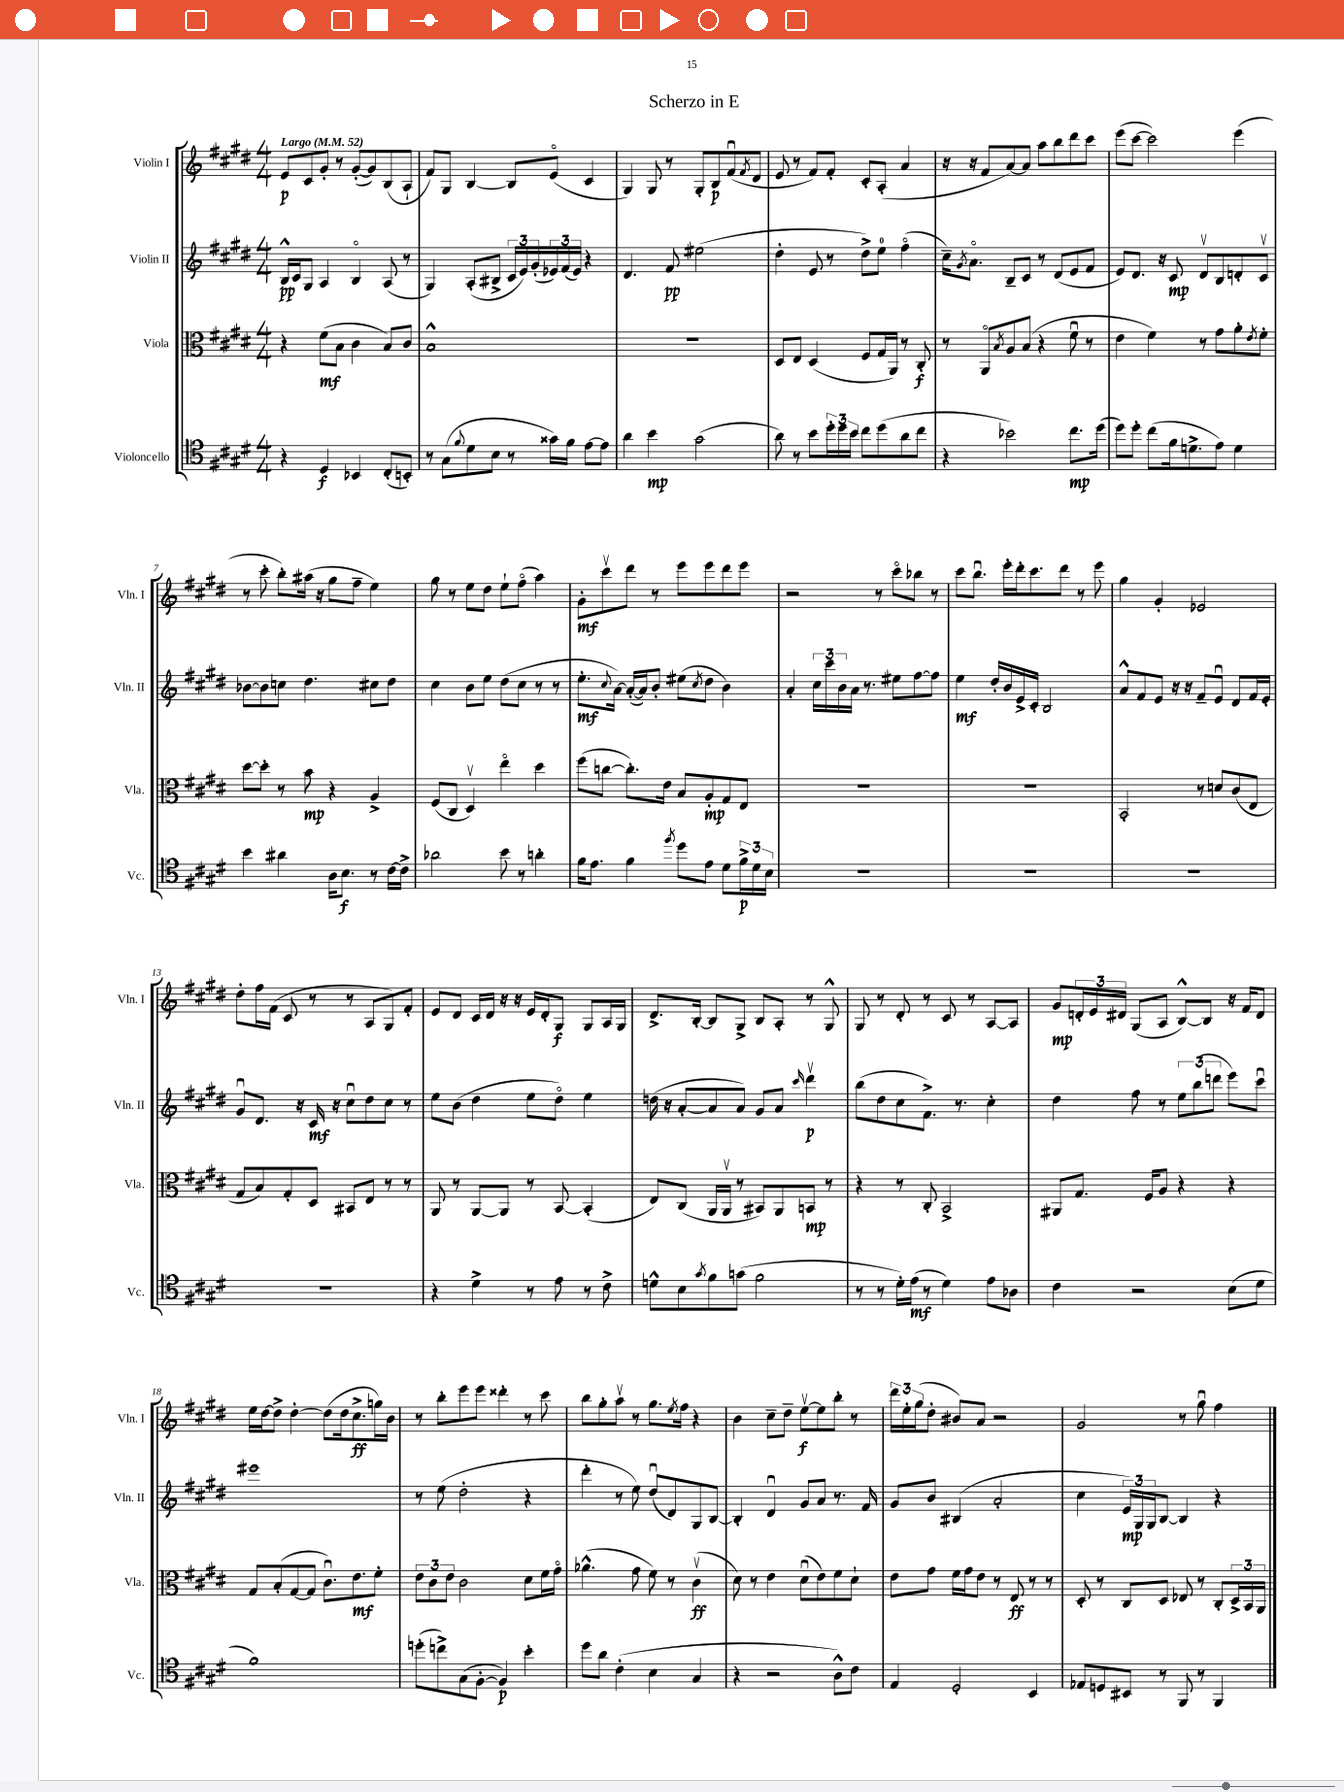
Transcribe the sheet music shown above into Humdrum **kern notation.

**kern	**dynam	**kern	**dynam	**kern	**dynam	**kern	**dynam
*part4	*part4	*part3	*part3	*part2	*part2	*part1	*part1
*staff4	*staff4	*staff3	*staff3	*staff2	*staff2	*staff1	*staff1
*I"Violoncello	*	*I"Viola	*	*I"Violin II	*	*I"Violin I	*
*I'Vc.	*	*I'Vla.	*	*I'Vln. II	*	*I'Vln. I	*
*clefC4	*	*clefC3	*	*clefG2	*	*clefG2	*
*k[f#c#g#d#]	*	*k[f#c#g#d#]	*	*k[f#c#g#d#]	*	*k[f#c#g#d#]	*
*M4/4	*	*M4/4	*	*M4/4	*	*M4/4	*
*MM52	*	*MM52	*	*MM52	*	*MM52	*
=1	=1	=1	=1	=1	=1	=1	=1
!	!	!	!	!	!	!LO:TX:a:B:t=Largo	!
4r	.	4r	.	16B^^/LL	pp	8e/L	p
.	.	.	.	16c#/J	.	.	.
.	.	.	.	8G#/J	.	8c#/	.
4D#/	f	(8f#\L	mf	4A/	.	8g#'/J	.
.	.	8B\J	.	.	.	8r	.
4BB-X/	.	4c#\	.	4B/	.	([8g#'/L	.
.	.	.	.	.	.	8g#/])	.
(8C#'/L	.	8B/L)	.	(8A/	.	(8B/	.
8BBn'/J)	.	8c#/J	.	8r	.	8A`/J	.
=2	=2	=2	=2	=2	=2	=2	=2
8r	.	1B^^	.	4G#/)	.	8f#/L)	.
(8G#\L	.	.	.	.	.	8G#/J	.
8qqf#/	.	.	.	.	.	.	.
8d#\	.	.	.	(8A'/L	.	[4B/	.
8B\J	.	.	.	8B#X^/J	.	.	.
8r	.	.	.	24c#/LL	.	8B/L]	.
.	.	.	.	24e/)	.	.	.
.	.	.	.	(24g#'/	.	.	.
16g##X\LL)	.	.	.	24e-X/)	.	(8e/J	.
.	.	.	.	(24f#/	.	.	.
16f#\JJ	.	.	.	.	.	.	.
.	.	.	.	24e-/JJ)	.	.	.
[8e\L	.	.	.	4r	.	4c#/	.
8e\J]	.	.	.	.	.	.	.
=3	=3	=3	=3	=3	=3	=3	=3
4a\	.	1r	.	4.d#/	.	4G#/)	.
4b\	mp	.	.	.	.	8G#/	.
.	.	.	.	8f#/	pp	8r	.
(2g#\	.	.	.	(2ee#X\	.	8G#'/L	.
.	.	.	.	.	.	8B/	p
.	.	.	.	.	.	(8f#u/	.
.	.	.	.	.	.	8qf#/	.
.	.	.	.	.	.	8d#/J	.
=4	=4	=4	=4	=4	=4	=4	=4
8a\)	.	8D#/L	.	4dd#'\	.	8e/	.
8r	.	8E/J	.	.	.	8r	.
8b\L	.	(4D#/	.	8e/	.	8f#/L)	.
24dd#'\L	.	.	.	8r	.	8f#'/J	.
24dd#\	.	.	.	.	.	.	.
24b\JJ	.	.	.	.	.	.	.
8cc#\L	.	8F#/L	.	8dd#^\L)	.	8c#'/L	.
(8dd#\	.	16G#/L	.	8ee\J	.	(8A'/J	.
.	.	16AA/JJ)	.	.	.	.	.
8a\	.	8r	.	(4ff#\	.	4a/	.
8cc#\J	.	8C#'/	f	.	.	.	.
=5	=5	=5	=5	=5	=5	=5	=5
4r	.	8r	.	16cc#~\KL)	.	16r	.
.	.	.	.	8qg#/	.	.	.
.	.	.	.	8.a\J	.	16r	.
.	.	8AA/L	.	.	.	8f#/L	.
.	.	8qB/	.	.	.	.	.
2b-X\)	.	8A/	.	8B~/L	.	[8a/)	.
.	.	(8B/J	.	8c#/J	.	8a/J]	.
.	.	4r	.	8r	.	8aa\L	.
.	.	.	.	(8d#/L	.	8bb\	.
8.cc#\L	mp	8f#u\	.	8e/	.	8ddd#\	.
.	.	8r	.	8f#/J	.	8ccc#\J	.
(16dd#\Jk	.	.	.	.	.	.	.
=6	=6	=6	=6	=6	=6	=6	=6
8dd#\L)	.	4e\	.	8e/L)	.	(8eee\L	.
8dd#'\J	.	.	.	8.d#/J	.	[8ccc#\J	.
(8cc#\L	.	4f#\)	.	.	.	2ccc#\])	.
.	.	.	.	16r	.	.	.
16f#\k	.	.	.	8c#/	mp	.	.
8.dn^\	.	.	.	.	.	.	.
.	.	8r	.	8d#v/L	.	.	.
8e\J)	.	8g#\L	.	8B/	.	.	.
4d\	.	8a'\	.	8dn'/	.	(4eee\	.
.	.	8qe/	.	.	.	.	.
.	.	8f#'\J	.	8c#v/J	.	.	.
!!LO:LB:g=z
=7	=7	=7	=7	=7	=7	=7	=7
4b\	.	[8dd#\L	.	[8b-X\L	.	8r	.
.	.	8dd#'\J]	.	8b-\]	.	8ccc#'\	.
4a#X\	.	8r	.	8ccn\J	.	8bb'\L)	.
.	.	8b\	mp	4.dd#\	.	(16aa#X\Jk	.
.	.	.	.	.	.	16r	.
16A\KL	.	4r	.	.	.	8gg#\L	.
8.B\J	f	.	.	.	.	.	.
.	.	.	.	.	.	8ff#~\J	.
8r	.	4A^/	.	8cc#X\L	.	4ee\)	.
[16c#\LL	.	.	.	8dd#\J	.	.	.
16c#^\JJ]	.	.	.	.	.	.	.
=8	=8	=8	=8	=8	=8	=8	=8
2a-X\	.	(8F#/L	.	4cc#\	.	8gg#\	.
.	.	8C#/J	.	.	.	8r	.
.	.	4D#v/)	.	8b\L	.	8ee\L	.
.	.	.	.	8ee\J	.	8dd#\J	.
8b\	.	4ee\	.	(8dd#\L	.	8ee`\L	.
8r	.	.	.	8cc#\J	.	(8ff#\J	.
4an'\	.	4dd#\	.	8r	.	4aa\)	.
.	.	.	.	8r	.	.	.
=9	=9	=9	=9	=9	=9	=9	=9
16f#\KL	.	(8ff#\L	.	8.ee'\L	mf	8g#'\L	mf
8.e\J	.	.	.	.	.	.	.
.	.	[8ccn\J	.	.	.	8ccc#v\	.
.	.	.	.	8qqcc#/	.	.	.
.	.	.	.	[16a\Jk)	.	.	.
4f#\	.	8.cc'\L])	.	(16a'/LL_	.	8ddd#\J	.
.	.	.	.	16a/J])	.	.	.
.	.	.	.	8b'/J	.	8r	.
.	.	16e\Jk	.	.	.	.	.
8qff#/	.	.	.	.	.	.	.
8dd#\L	.	8B/L	.	(8ee#X\L	.	8eee\L	.
.	.	.	.	8qcc#/	.	.	.
8e\J	.	8A'/	mp	8dd#\J	.	8eee\	.
8d#\L	.	8G#/	.	4b\)	.	8ddd#\	.
24f#^\L	p	8E/J	.	.	.	8eee\J	.
24d#\	.	.	.	.	.	.	.
24B\JJ	.	.	.	.	.	.	.
=10	=10	=10	=10	=10	=10	=10	=10
1r	.	1r	.	4a'/	.	2r	.
.	.	.	.	24cc#\LL	.	.	.
.	.	.	.	24ccc#\	.	.	.
.	.	.	.	24b\	.	.	.
.	.	.	.	16a\JJ	.	.	.
.	.	.	.	8.r	.	.	.
.	.	.	.	.	.	8r	.
.	.	.	.	8ee#X\L	.	8ccc#\L	.
.	.	.	.	[8ff#\	.	8bb-X\J	.
.	.	.	.	8ff#\J]	.	8r	.
=11	=11	=11	=11	=11	=11	=11	=11
1r	.	1r	.	4ee\	mf	8ccc#\L	.
.	.	.	.	.	.	8.bbu\J	.
.	.	.	.	16dd#'/LL	.	.	.
.	.	.	.	16b/	.	16eee'\LL	.
.	.	.	.	16e^/	.	16ddd#'\J	.
.	.	.	.	16c#'/JJ	.	8.ccc#\	.
.	.	.	.	2B/	.	.	.
.	.	.	.	.	.	8ddd#\J	.
.	.	.	.	.	.	8r	.
.	.	.	.	.	.	8eee\	.
=12	=12	=12	=12	=12	=12	=12	=12
1r	.	2BB'/	.	8a^^/L	.	4gg#\	.
.	.	.	.	8f#/	.	.	.
.	.	.	.	8e/J	.	4g#'/	.
.	.	.	.	16r	.	.	.
.	.	.	.	16r	.	.	.
.	.	8r	.	8f#~/L	.	2e-X/	.
.	.	8dn/L	.	8eu/J	.	.	.
.	.	(8c#/	.	8d#/L	.	.	.
.	.	8E/J	.	16f#/L	.	.	.
.	.	.	.	16e'/JJ	.	.	.
!!LO:LB:g=z
=13	=13	=13	=13	=13	=13	=13	=13
1r	.	8G#/L	.	8g#u/L	.	8dd#'\L	.
.	.	8B/)	.	8.d#/J	.	16ff#\L	.
.	.	.	.	.	.	(16f#\JJ	.
.	.	8G#'/	.	.	.	8c#/	.
.	.	.	.	16r	.	.	.
.	.	8D#/J	.	16c#/	mf	8r	.
.	.	.	.	16r	.	.	.
.	.	8BB#X/L	.	8cc#u\L	.	8r	.
.	.	8E/J	.	8dd#\	.	8A/L	.
.	.	8r	.	8cc#\J	.	8G#/)	.
.	.	8r	.	8r	.	8f#'/J	.
=14	=14	=14	=14	=14	=14	=14	=14
4r	.	8AA/	.	8ee\L	.	8e/L	.
.	.	8r	.	(8b\J	.	8d#/J	.
4d#^\	.	[8AA/L	.	4dd#\	.	16c#/LL	.
.	.	.	.	.	.	16d#/JJ	.
.	.	8AA/J]	.	.	.	16r	.
.	.	.	.	.	.	16r	.
8r	.	8r	.	8ee\L	.	16e/LL	.
.	.	.	.	.	.	16d#'/J	.
8e\	.	[8BB/	.	8dd#\J)	.	8G#/J	f
8r	.	(4BB'/]	.	4ee\	.	8G#/L	.
8c#^\	.	.	.	.	.	16A/L	.
.	.	.	.	.	.	16G#/JJ	.
=15	=15	=15	=15	=15	=15	=15	=15
8dn^^\L	.	8E/L)	.	(16ddn\	.	8.d#^/L	.
.	.	.	.	16r	.	.	.
8B\	.	(8C#/J	.	[8a'/L	.	.	.
.	.	.	.	.	.	[16B'/Jk	.
8qg#/	.	.	.	.	.	.	.
8f#\	.	16AA/LL	.	8a/]	.	8B/L]	.
.	.	16AAv/JJ	.	.	.	.	.
(8gn\J	.	8r	.	8a/J)	.	8G#^/J	.
2f#\	.	8BB#X/L)	.	8g#/L	.	8B/L	.
.	.	8AA/	.	8a/J	.	8A'/J	.
.	.	.	.	16qqccc#/	.	.	.
.	.	8BBn/J	mp	4ddd#v\	p	8r	.
.	.	8r	.	.	.	8G#^^/	.
=16	=16	=16	=16	=16	=16	=16	=16
8r	.	4r	.	(8bb\L	.	8G#/	.
8r	.	.	.	8dd#\	.	8r	.
16d#'\LL)	.	8r	.	8cc#\	.	8d#'/	.
(16e\JJ	mf	.	.	.	.	.	.
8r	.	8C#'/	.	8.f#^\J)	.	8r	.
4d#\)	.	2BB^/	.	.	.	8c#/	.
.	.	.	.	8.r	.	.	.
.	.	.	.	.	.	8r	.
8e\L	.	.	.	4cc#'\	.	[8A/L	.
8A-X\J	.	.	.	.	.	8A/J]	.
=17	=17	=17	=17	=17	=17	=17	=17
4c#\	.	8AA#X/L	.	4dd#\	.	8g#/L	mp
.	.	8.G#/J	.	.	.	24dn'/L	.
.	.	.	.	.	.	24e/	.
.	.	.	.	.	.	24d#X/JJ	.
2r	.	.	.	8ff#\	.	(8G#/L	.
.	.	16F#/KL	.	.	.	.	.
.	.	8A/J	.	8r	.	8A/J	.
.	.	4r	.	12ee\L	.	[8B^^/L)	.
.	.	.	.	(12bb\	.	.	.
.	.	.	.	.	.	8B/J]	.
.	.	.	.	12dddn\J	.	.	.
(8B\L	.	4r	.	8eee\L)	.	16r	.
.	.	.	.	.	.	16f#/KL	.
8d#\J	.	.	.	8ccc#u\J	.	8d#/J	.
!!LO:LB:g=z
=18	=18	=18	=18	=18	=18	=18	=18
1f#)	.	8G#/L	.	1eee#X	.	16ee\LL	.
.	.	.	.	.	.	[16dd#\J	.
.	.	(8B'/	.	.	.	8dd#^\J]	.
.	.	[8G#/	.	.	.	[4dd#'\	.
.	.	8G#/J]	.	.	.	.	.
.	.	8.c#u\L)	.	.	.	(8dd#\L]	.
.	.	.	.	.	.	16dd#\k	.
.	.	8.e\	mf	.	.	8.cc#^\	ff
.	.	8f#'\J	.	.	.	16ggn\L)	.
.	.	.	.	.	.	16b\JJ	.
=19	=19	=19	=19	=19	=19	=19	=19
(8ddn'\L	.	12e\L	.	8r	.	8r	.
.	.	12c#\	.	.	.	.	.
8ccn^\)	.	.	.	(8ee\	.	8bb'\L	.
.	.	12e\J	.	.	.	.	.
(8G#\	.	2c#\	.	2dd#'\	.	8eee\	.
[8F#'\J	.	.	.	.	.	8eee\J	.
4F#/])	p	.	.	.	.	4ddd##X'\	.
4b'\	.	8d#\L	.	4r	.	8r	.
.	.	16f#\L	.	.	.	8ccc#\	.
.	.	16g#\JJ	.	.	.	.	.
=20	=20	=20	=20	=20	=20	=20	=20
8dd#\L	.	(4.a-X^^\	.	4ddd#'\	.	8bb\L	.
8a\J	.	.	.	.	.	8gg#'\	.
(4c#'\	.	.	.	8r	.	8aav\J	.
.	.	8g#\	.	8ee\)	.	8r	.
4B\	.	8f#\)	.	(8dd#u/L	.	8.gg#\L	.
.	.	8r	.	8d#/)	.	.	.
.	.	.	.	.	.	8qee/	.
.	.	.	.	.	.	16ff#\Jk	.
4G#/	.	(4c#v\	ff	8G#/	.	4r	.
.	.	.	.	[8B/J	.	.	.
=21	=21	=21	=21	=21	=21	=21	=21
4r	.	8d#\)	.	4B'/]	.	4b\	.
.	.	8r	.	.	.	.	.
2r	.	4e\	.	4d#u/	.	8cc#~\L	.
.	.	.	.	.	.	8dd#~\J	.
.	.	(8d#u\L	.	8g#/L	.	[8eev\L	f
.	.	8e\)	.	8a/J	.	8ee\]	.
8A^^\L)	.	8f#\	.	8.r	.	8bb'\J	.
8c#\J	.	8d#`\J	.	.	.	8r	.
.	.	.	.	16f#/	.	.	.
=22	=22	=22	=22	=22	=22	=22	=22
4E/	.	8e\L	.	8g#/L	.	24ddd#\LL	.
.	.	.	.	.	.	24ee'\	.
.	.	.	.	.	.	(24gg#\J	.
.	.	8g#\J	.	8b/J	.	8dd#'\J	.
2D#'/	.	16f#\LL	.	(4B#X/	.	8b#X/L)	.
.	.	16g#\J	.	.	.	.	.
.	.	8e\J	.	.	.	8a/J	.
.	.	8r	.	2a'/	.	2r	.
.	.	8E/	ff	.	.	.	.
4BB/	.	8r	.	.	.	.	.
.	.	8r	.	.	.	.	.
=23	=23	=23	=23	=23	=23	=23	=23
8E-X/L	.	8D#'/	.	4cc#\	.	2g#/	.
8Dn/	.	8r	.	.	.	.	.
8BB#X/J	.	8C#/L	.	24e/LL)	mp	.	.
.	.	.	.	24G#/	.	.	.
.	.	.	.	24G#/J	.	.	.
8r	.	8D#/J	.	[8B/J	.	.	.
8FF#/	.	8E-X/	.	4B/]	.	8r	.
8r	.	8r	.	.	.	8gg#u\	.
4FF#/	.	8C#'/L	.	4r	.	4ff#\	.
.	.	24D#^/L	.	.	.	.	.
.	.	24BB/	.	.	.	.	.
.	.	24AA/JJ	.	.	.	.	.
==	==	==	==	==	==	==	==
*-	*-	*-	*-	*-	*-	*-	*-
